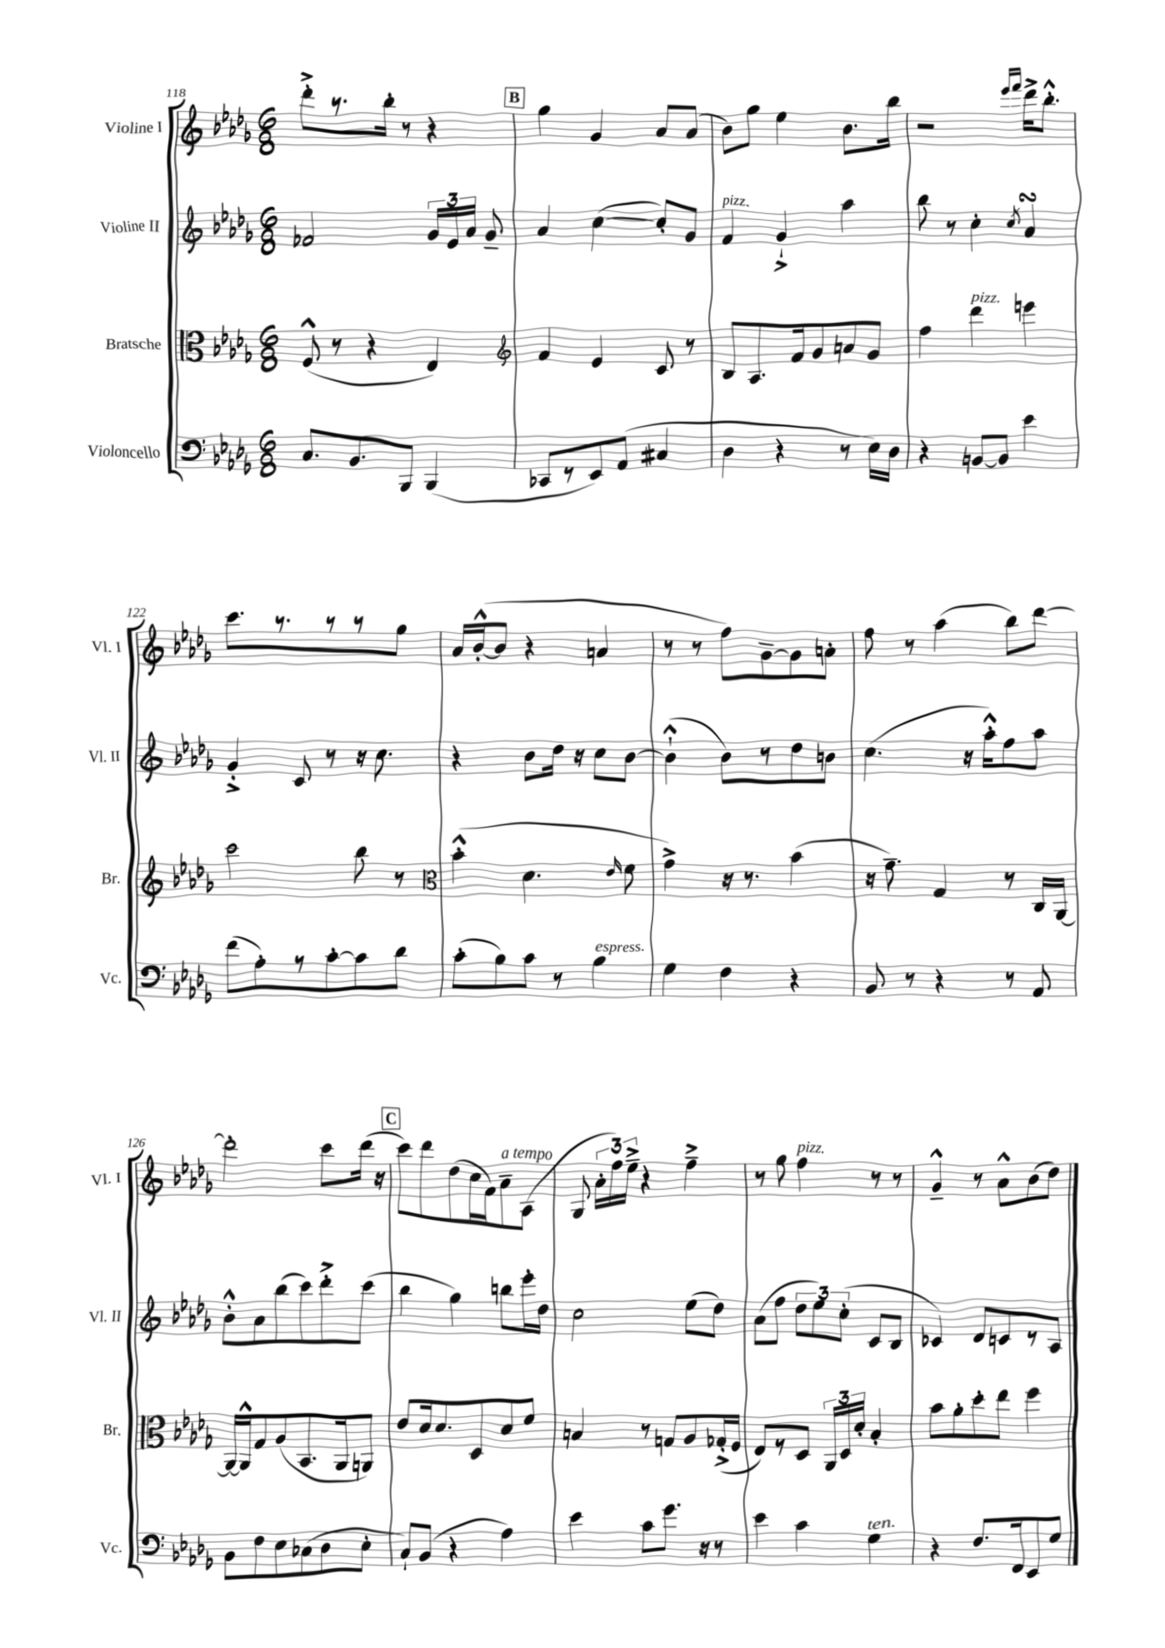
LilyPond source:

<<
\new StaffGroup <<
\new Staff = "s0" \with { instrumentName = "Violine I" shortInstrumentName = "Vl. I" } {
    \clef treble \key des \major \numericTimeSignature \time 6/8
    \autoBeamOff des'''8[-.-> r8. bes''16]-. r8 r4 |
    \mark \markup { \box "B" } ges''4 ges'4 aes'8[ aes'8]( |
    bes'8[) ges''8] ees''4 bes'8.[ bes''16] |
    r2 \grace { ees'''16[ f'''16] } des'''16[-> bes''8.]-.-^ |
    c'''8.[ r8. r8 r8 ges''8] |
    aes'16[ bes'16~-.-^( bes'8] r4 a'4 |
    r8 r8 f''8[) ges'8~-- ges'8 a'8]-. |
    f''8 r8 aes''4( bes''8[) des'''8]~ |
    des'''2-. c'''8[ des'''16]( r16 |
    \mark \markup { \box "C" } c'''8[) des'''8 des''8( c''16 f'16) aes'8--^\markup { \italic "a tempo" } aes8]( |
    ges8 \tuplet 3/2 { aes'16[-. f''16) ees''16]---> } r4 f''4---> |
    r8 ges''8 f''4^\markup { \italic "pizz." } r8 r8 |
    ges'4---^ r8 aes'8[-^ bes'8( des''8]) \bar "|." |
}
\new Staff = "s1" \with { instrumentName = "Violine II" shortInstrumentName = "Vl. II" } {
    \clef treble \key des \major \numericTimeSignature \time 6/8
    \autoBeamOff fes'2 \tuplet 3/2 { ges'16[ ees'16 aes'16] } ges'8-- |
    \mark \markup { \box "B" } aes'4 c''4~( c''8[-.) ges'8] |
    f'4^\markup { \italic "pizz." } ges'4-!-> aes''4 |
    bes''8 r8 c''4-. \acciaccatura { c''8 } aes'4\turn |
    ges'4-.-> c'8 r8 r16 c''8. |
    r4 bes'8[ des''16] r16 c''8[ bes'8]~ |
    bes'4-!-^( bes'8[) r8 des''8 b'8] |
    c''4.( r16 aes''16[-.-^) f''8 aes''8] |
    bes'8[-.-^ aes'8 bes''8( c'''8) des'''8-.-> c'''8]( |
    \mark \markup { \box "C" } bes''4 ges''4) b''8[ ees'''16-. des''16] |
    c''2 ees''8[( des''8]) |
    aes'8[( f''8] \tuplet 3/2 { des''8[ ees''8) c''8]-.( } c'8[ bes8] |
    ces'4) des'8[ c'8 r8 aes8] \bar "|." |
}
\new Staff = "s2" \with { instrumentName = "Bratsche" shortInstrumentName = "Br." } {
    \clef alto \key des \major \numericTimeSignature \time 6/8
    \autoBeamOff f8-^( r8 r4 ees4) |
    \mark \markup { \box "B" } \clef treble f'4 ees'4 c'8 r8 |
    bes8[ aes8. f'16 ges'8 a'8 ges'8] |
    f''4 des'''4^\markup { \italic "pizz." } e'''4 |
    c'''2 bes''8 r8 |
    \clef alto bes'4-.-^( des'4. \grace { ees'16 } f'8 |
    ges'4->) r16 r8. bes'4( |
    r16 ges'8.--) ges4 r8 c16[ aes,16]~ |
    aes,16[~ aes,16-^ ges8 aes8( bes,8. aes,16 a,8]) |
    \mark \markup { \box "C" } ees'8[ des'16 des'8. des8 des'8 f'8] |
    b4 r8 g8[ aes8 ges16-.->( f16] |
    ees8[) r8 des8] \tuplet 3/2 { aes,16[ des16 des'16]-. } bes4-. |
    bes'8[ aes'8-. des''8-. ees''8] f''4 \bar "|." |
}
\new Staff = "s3" \with { instrumentName = "Violoncello" shortInstrumentName = "Vc." } {
    \clef bass \key des \major \numericTimeSignature \time 6/8
    \autoBeamOff c8.[ bes,8. bes,,8] bes,,4( |
    \mark \markup { \box "B" } ces,8[ r8 ees,8) aes,8]( cis4 |
    des4 r4 r8 ees16[) des16] |
    r4 b,8[~ b,8] ees'4 |
    f'8[( aes8-.) r8 c'8~-. c'8 des'8] |
    c'8[-.( bes8) c'8] r8 bes4^\markup { \italic "espress." } |
    ges4 f4 r4 |
    bes,8 r8 r4 r8 aes,8 |
    bes,8[ f8 ees8 ces8( des8 ees8]-. |
    \mark \markup { \box "C" } c8[-!) bes,8]( r4 aes4) |
    ees'4 c'8[ ges'8.] r16 r8 |
    ees'4 c'4 ges4^\markup { \italic "ten." } |
    r4 f8.[ f,16 ees,8 ges8] \bar "|." |
}
>>
>>
\layout { \context { \Score currentBarNumber = #118 } }
